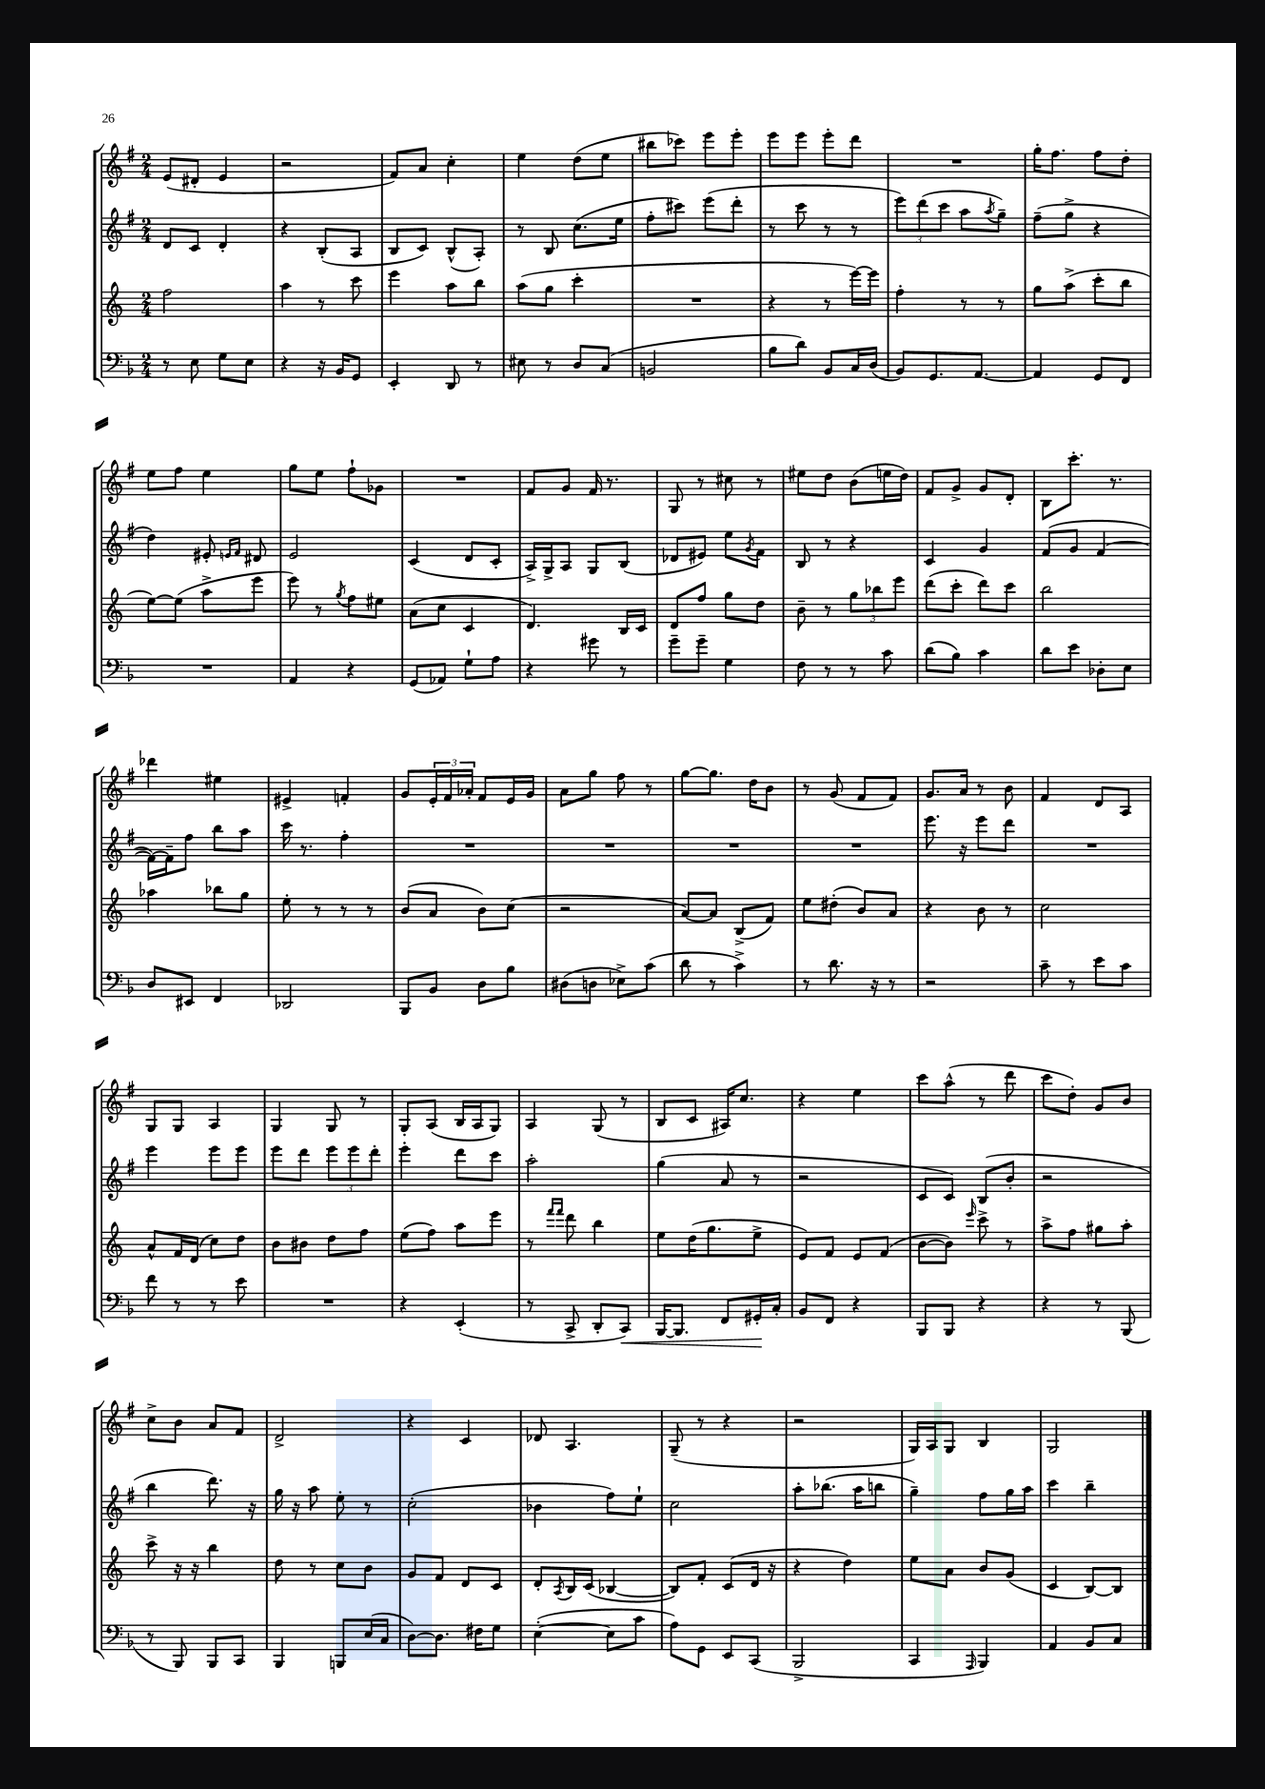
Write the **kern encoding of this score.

**kern	**dynam	**kern	**kern	**kern
*part4	*part4	*part3	*part2	*part1
*staff4	*staff4	*staff3	*staff2	*staff1
*clefF4	*	*clefG2	*clefG2	*clefG2
*k[b-]	*	*k[]	*k[f#]	*k[f#]
*M2/4	*	*M2/4	*M2/4	*M2/4
=72	=72	=72	=72	=72
8r	.	2ff\	8d/L	(8e/L
8E\	.	.	8c/J	8d#X'/J
8G\L	.	.	4d'/	4e/
8E\J	.	.	.	.
=73	=73	=73	=73	=73
4r	.	4aa\	4r	2r
16r	.	8r	(8B'/L	.
16BB-/KL	.	.	.	.
8GG/J	.	8ccc\	8A/J	.
=74	=74	=74	=74	=74
4EE'/	.	4eee\	8B/L	8f#/L)
.	.	.	8c/J)	8a/J
8DD/	.	8aa\L	(8B^^/L	4cc'\
8r	.	8bb\J	8A'/J)	.
=75	=75	=75	=75	=75
8E#X\	.	(8aa\L	8r	4ee\
8r	.	8gg\J	8B/	.
8D/L	.	4ccc'\	(8.cc\L	(8dd\L
(8C/J	.	.	.	8ee\J
.	.	.	16ee\Jk	.
=76	=76	=76	=76	=76
2BBn/	.	2r	8ff#'\L	8bb#X\L
.	.	.	8ccc#X\J)	8ccc-X\J)
.	.	.	(8eee\L	8eee\L
.	.	.	8ddd'\J	8eee'\J
=77	=77	=77	=77	=77
8B-\L	.	4r	8r	8eee\L
8d\J)	.	.	8ccc\	8eee\J
8BB-/L	.	8r	8r	8eee'\L
16C/L	.	[16eee\LL)	8r	8ddd\J
(16D/JJ	.	16eee\JJ]	.	.
=78	=78	=78	=78	=78
8BB-/L)	.	4ff'\	12eee\L)	2r
.	.	.	(12ddd\	.
8.GG/	.	.	.	.
.	.	.	12ccc\J	.
.	.	8r	8aa\L	.
[8.AA/J	.	.	.	.
.	.	.	8qaa/	.
.	.	8r	8gg~\J)	.
=79	=79	=79	=79	=79
4AA/]	.	8gg\L	(8ff#~\L	16gg'\KL
.	.	.	.	8.ff#\J
.	.	(8aa^\J	8gg^\J	.
8GG/L	.	8ccc'\L	4r	8ff#\L
8FF/J	.	8bb\J	.	8dd'\J
!!LO:LB:g=z
=80	=80	=80	=80	=80
2r	.	[8ee\L)	4dd\)	8ee\L
.	.	(8ee\J]	.	8ff#\J
.	.	8aa^\L	8e#X'/	4ee\
.	.	.	16qqen/LL	.
.	.	.	16qqf#/JJ	.
.	.	8eee\J	8d#X/	.
=81	=81	=81	=81	=81
4AA/	.	8eee\)	2e/	8gg\L
.	.	8r	.	8ee\J
.	.	8qgg/	.	.
4r	.	8ff\L	.	8ff#`\L
.	.	8ee#X\J	.	8g-X\J
=82	=82	=82	=82	=82
(8GG/L	.	(8a\L	(4c/	2r
8AA-X/J)	.	8cc\J	.	.
8G`\L	.	4c/	8d/L	.
8A\J	.	.	8c'/J	.
=83	=83	=83	=83	=83
4r	.	4.d/)	16A^/LL)	8f#/L
.	.	.	16G^/J	.
.	.	.	8A/J	8g/J
8g#X\	.	.	8G/L	16f#/
.	.	.	.	8.r
8r	.	16B/LL	(8B/J	.
.	.	16c/JJ	.	.
=84	=84	=84	=84	=84
8g~\L	.	8d/L	8d-X/L	8G/
8g~\J	.	8ff/J	8e#X/J)	8r
4G\	.	8gg\L	8ee\L	8cc#X\
.	.	.	8qg/	.
.	.	8dd\J	8f#\J	8r
=85	=85	=85	=85	=85
8F\	.	8b~\	8B/	8ee#X\L
8r	.	8r	8r	8dd\J
8r	.	12gg\L	4r	(8b\L
.	.	12bb-X\	.	.
8c\	.	.	.	16een\L
.	.	12eee\J	.	.
.	.	.	.	16dd\JJ)
=86	=86	=86	=86	=86
(8d\L	.	(8ddd\L	4c/	8f#/L
8B-\J)	.	8ccc'\J	.	8g^/J
4c\	.	8ddd\L)	4g/	8g/L
.	.	8ccc\J	.	8d'/J
=87	=87	=87	=87	=87
8d\L	.	2bb\	(8f#/L	8B\L
8e\J	.	.	8g/J	8.ccc'\J
8D-X'\L	.	.	[4f#/	.
.	.	.	.	8.r
8E\J	.	.	.	.
!!LO:LB:g=z
=88	=88	=88	=88	=88
8D/L	.	4aa-X\	16f#\LL_)	4ddd-X\
.	.	.	16f#~\J]	.
8EE#X/J	.	.	8ff#\J	.
4FF/	.	8bb-X\L	8bb\L	4ee#X\
.	.	8gg\J	8aa\J	.
=89	=89	=89	=89	=89
2DD-X/	.	8ee'\	16ccc\	4e#X^/
.	.	.	8.r	.
.	.	8r	.	.
.	.	8r	4ff#'\	4fn'/
.	.	8r	.	.
=90	=90	=90	=90	=90
8BBB-/L	.	(8b/L	2r	8g/L
8BB-/J	.	8a/J	.	24e'/L
.	.	.	.	24f#/
.	.	.	.	24a-X'/JJ
8D\L	.	8b\L)	.	8f#/L
8B-\J	.	(8cc\J	.	16e/L
.	.	.	.	16g/JJ
=91	=91	=91	=91	=91
(8D#X\L	.	2r	2r	8a\L
8Dn\J	.	.	.	8gg\J
8E-X^\L)	.	.	.	8ff#\
(8c\J	.	.	.	8r
=92	=92	=92	=92	=92
8d\	.	[8a/L)	2r	[8gg\L
8r	.	8a/J]	.	8.gg\J]
4c^\)	.	(8B^/L	.	.
.	.	.	.	16dd\KL
.	.	8f/J)	.	8b\J
=93	=93	=93	=93	=93
8r	.	8ee\L	2r	8r
8.d\	.	(8dd#X'\J	.	(8g/
.	.	8b/L)	.	8f#/L
16r	.	.	.	.
8r	.	8a/J	.	8f#/J)
=94	=94	=94	=94	=94
2r	.	4r	8.eee\	8.g/L
.	.	.	16r	16a/Jk
.	.	8b\	8eee\L	8r
.	.	8r	8ddd\J	8b\
=95	=95	=95	=95	=95
8c~\	.	2cc\	2r	4f#/
8r	.	.	.	.
8e\L	.	.	.	8d/L
8c\J	.	.	.	8A/J
!!LO:LB:g=z
=96	=96	=96	=96	=96
8f\	.	8a^^/L	4eee\	8G/L
8r	.	16f/L	.	8G/J
.	.	(16d/JJ	.	.
8r	.	8cc\L)	8eee\L	4A/
8e\	.	8dd\J	8eee\J	.
=97	=97	=97	=97	=97
2r	.	8b\L	8eee\L	4G/
.	.	8b#X\J	8ddd\J	.
.	.	8dd\L	12eee\L	8G/
.	.	.	12eee\	.
.	.	8ff\J	.	8r
.	.	.	12ddd'\J	.
=98	=98	=98	=98	=98
4r	.	(8ee\L	4eee'\	8G'/L
.	.	8ff\J)	.	(8A/J
(4EE'/	.	8aa\L	8ddd\L	16B/LL
.	.	.	.	16A/J
.	.	8eee\J	8ccc\J	8G/J)
=99	=99	=99	=99	=99
8r	.	8r	2aa'\	4A/
.	.	16qqfff/LL	.	.
.	.	16qqfff/JJ	.	.
8CC^/	.	8ddd\	.	.
8DD'/L	.	4bb\	.	(8G/
!	!LO:HP:b	!	!	!
8CC/J)	<	.	.	8r
=100	=100	=100	=100	=100
[16BBB-/KL	.	8ee\L	(4gg\	8B/L
8.BBB-/J]	.	.	.	.
.	.	(16dd\K	.	8c/J
.	.	8.gg\	.	.
8FF/L	.	.	8a/	16A#X/KL)
.	.	.	.	8.cc/J
16GG#X'/L	.	8ee^\J	8r	.
16C'/JJ	[	.	.	.
=101	=101	=101	=101	=101
8BB-/L	.	8e/L)	2r	4r
8FF/J	.	8f/J	.	.
4r	.	8e/L	.	4ee\
.	.	(8f/J	.	.
=102	=102	=102	=102	=102
8BBB-/L	.	[8b\L	8c/L	8ccc\L
8BBB-/J	.	8b\J])	8c/J)	(8aa^^\J
.	.	16qqeee/	.	.
4r	.	8ccc^\	(8B/L	8r
.	.	8r	8b'/J	8ddd\
=103	=103	=103	=103	=103
4r	.	8aa^\L	2r	8ccc\L
.	.	8ff\J	.	8dd'\J)
8r	.	8gg#X\L	.	8g/L
(8BBB-/	.	8aa'\J	.	8b/J
!!LO:LB:g=z
=104	=104	=104	=104	=104
8r	.	8ccc^\	4bb\	8cc^\L
8BBB-/)	.	16r	.	8b\J
.	.	16r	.	.
8BBB-/L	.	4bb\	8.ddd\)	8a/L
8CC/J	.	.	.	8f#/J
.	.	.	16r	.
=105	=105	=105	=105	=105
4BBB-/	.	8dd\	16gg\	2d^/
.	.	.	16r	.
.	.	8r	8aa\	.
8BBBn/L	.	8cc\L	8ee'\	.
(16E/L	.	8b\J	8r	.
16C/JJ	.	.	.	.
=106	=106	=106	=106	=106
[8D\L)	.	8g/L	(2cc'\	4r
8.D\J]	.	8f/J	.	.
.	.	8d/L	.	4c/
16F#X\KL	.	.	.	.
8G\J	.	8c/J	.	.
=107	=107	=107	=107	=107
([4E'\	.	8d'/L	4b-X\	8d-X/
.	.	8qA/	.	.
.	.	16B/L	.	4.A/
.	.	(16c/JJ	.	.
8E\L]	.	[4B-X/	8ff#\L)	.
8c\J	.	.	8ee`\J	.
=108	=108	=108	=108	=108
8A\L)	.	8B-/L])	2cc\	(8G~/
8GG\J	.	8f'/J	.	8r
8EE/L	.	(8c/L	.	4r
(8CC/J	.	16d/Jk	.	.
.	.	16r	.	.
=109	=109	=109	=109	=109
2BBB-^/	.	4r	8aa'\L	2r
.	.	.	(8.bb-X\J	.
.	.	4dd\)	.	.
.	.	.	16aa\KL	.
.	.	.	8bbn\J	.
=110	=110	=110	=110	=110
4CC/	.	8ee\L	4gg~\)	16G/LL)
.	.	.	.	16A/J
.	.	8a\J	.	8G/J
16qqAAA/	.	.	.	.
4BBB-/)	.	8b/L	8ff#\L	4B/
.	.	(8g/J	16gg\L	.
.	.	.	16aa\JJ	.
=111	=111	=111	=111	=111
4AA/	.	4c/	4ccc\	2G/
8BB-/L	.	[8B/L)	4bb~\	.
8C/J	.	8B/J]	.	.
==	==	==	==	==
*-	*-	*-	*-	*-
